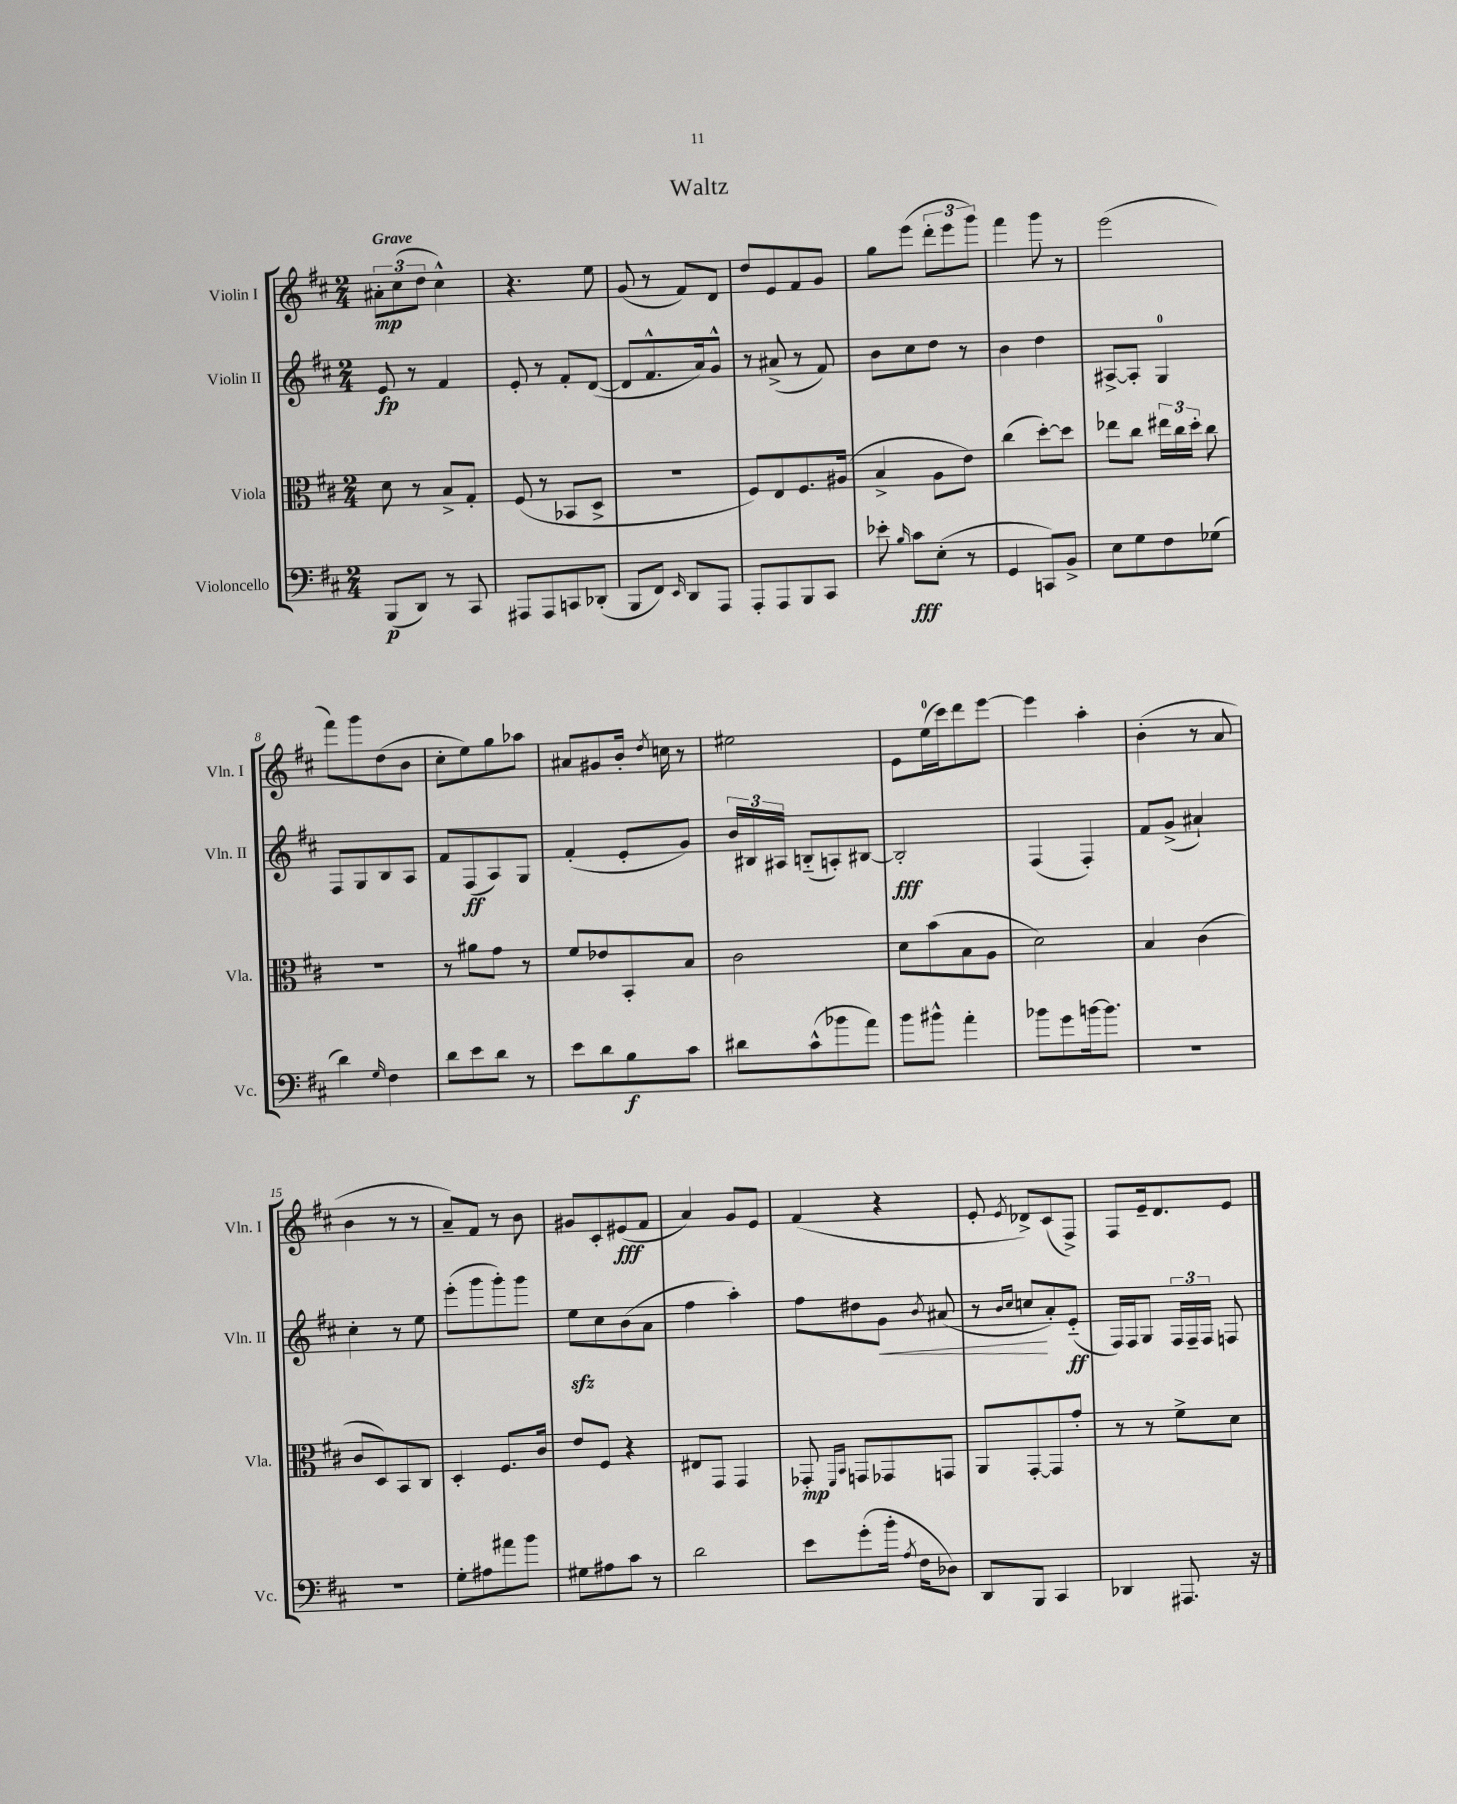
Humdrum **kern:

**kern	**kern	**kern	**kern
*staff4	*staff3	*staff2	*staff1
*clefF4	*clefC3	*clefG2	*clefG2
*k[f#c#]	*k[f#c#]	*k[f#c#]	*k[f#c#]
*M2/4	*M2/4	*M2/4	*M2/4
(8BBB/L	8d\	8e/	12a#'\L
.	.	.	(12cc#\
8DD/J)	8r	8r	.
.	.	.	12dd\J
8r	8B^/L	4f#/	4cc#^^\)
8CC#/	8G'/J	.	.
=	=	=	=
8AAA#/L	(8F#/	8e'/	4.r
8AAA#/	8r	8r	.
8CC/	8BB-/L	8f#'/L	.
(8DD-'/J	8D^/J	([8d/J	8ee\
=	=	=	=
8BBB/L	2r	8d/]L	(8g/
8FF#/J)	.	8.f#^^/	8r
16qqEE/	.	.	.
8DD/L	.	.	8f#/L)
.	.	16a/k)	.
8AAA/J	.	8g^^/J	8d/J
=	=	=	=
8AAA'/L	8F#/L)	8r	8dd/L
8AAA/	8E/	(8a#^/	8e/
8BBB/	8.F#/	8r	8f#/
8CC#/J	.	8f#/)	8g/J
.	(16A#/Jk	.	.
=	=	=	=
8e-'\	4B^/	8b\L	8gg\L
16qqB/	.	.	.
8c#\L	.	8cc#\	(8eee\J
(8E'\J	8A\L	8dd\J	12ddd'\L
.	.	.	12eee\
8r	8e\J)	8r	.
.	.	.	12ggg\J)
=	=	=	=
4GG/	(4cc#\	4b\	4fff#\
8CC/L)	[8dd'\L)	4dd\	8ggg\
8BB^/J	8dd\]J	.	8r
=	=	=	=
8E\L	8ee-\L	[8A#^/L	(2eee\
8G\	8cc#\J	8A#'/]J	.
8F#\	24ee#\LL	4G/	.
.	24cc#\	.	.
.	24dd'\JJ	.	.
(8G-\J	8cc#\	.	.
=	=	=	=
4d\)	2r	8F#/L	8fff#\L)
.	.	8G/	8ggg\
16qqG/	.	.	.
4F#\	.	8B/	(8dd\
.	.	8A/J	8b\J
=	=	=	=
8d\L	8r	8f#/L	8cc#'\L
8e\	8a#\L	(8F#/	8ee\)
8d\J	8g\J	8A/)	8gg\
8r	8r	8G/J	8aa-\J
=	=	=	=
8e\L	8f#/L	(4f#'/	8a#/L
8d\	8e-/	.	8g#/
8B\	8BB'/	8e'/L	16b'/Jk
.	.	.	8qdd/
.	.	.	16cc\
8c#\J	8B/J	8g/J)	8r
=	=	=	=
8d#\L	2c#\	24b/LL	2ee#\
.	.	24B#/	.
.	.	24A#/JJ	.
(8c#^^\	.	(8B'~/L	.
8b-\	.	8A'/)	.
8a\J)	.	[8B#/J	.
=	=	=	=
8b\L	8d\L	2B#'/]	8e\L
8b#^^\J	(8b\	.	(16ee\L
.	.	.	16ccc#\J)
4a'\	8B\	.	8ddd\
.	8A\J	.	[8eee\J
=	=	=	=
8b-\L	2d\)	(4F#/	4eee\]
8g\	.	.	.
[16b\k	.	4F#'/)	4aa'\
8.b\]J	.	.	.
=	=	=	=
2r	4B/	8f#/L	(4b'\
.	.	(8g^/J	.
.	(4c#\	4a#`/)	8r
.	.	.	8a/
=	=	=	=
2r	8c#/L	4cc#'\	4b\
.	8D/)	.	.
.	8BB/	8r	8r
.	8C#/J	8ee\	8r
=	=	=	=
8G'\L	4D'/	(8eee'\L	8a~/L)
8A#\	.	8ggg\	8f#/J
8a#\	8.F#/L	8ggg'\)	8r
8b\J	.	8ggg\J	8b\
.	16c#/Jk	.	.
=	=	=	=
8G#\L	8e/L	8ee\L	8g#/L
8A#\	8F#/J	8cc#\	8c#'/
8c#\J	4r	(8b\	(8e#/
8r	.	8a\J	8f#/J
=	=	=	=
2d\	8E#/L	4ff#\	4a/)
.	8GG/J	.	.
.	4GG/	4aa'\)	8g/L
.	.	.	8e/J
=	=	=	=
8e\L	8GG-'/	8ff#\L	(4f#/
.	16qqFF#/LL	.	.
.	16qqBB/JJ	.	.
(8g'\	8GG/L	8dd#\	.
16b'\Jk	8GG-/	8g\J	4r
8qA/	.	.	.
16F#\LK	.	.	.
.	.	8qb/	.
8D-\J)	8GG/J	(8a#/	.
=	=	=	=
8DD/L	8AA/L	8r	8e'/
.	.	16qqb/LL	.
.	.	16qqcc#/JJ	8qe/
8BBB/J	[8GG'/	8cc/L	8d-^/L)
4CC#/	8GG/]	8a'/)	(8c#/
.	8g'/J	(8e'~/J	8F#^/J)
=	=	=	=
4DD-/	8r	16F#/LL)	8F#/L
.	.	16F#/J	.
.	8r	8G/J	16e~/k
.	.	.	8.d/
8.AAA#/	8f#^\L	24F#/LL	.
.	.	24F#~/	.
.	.	24F#/JJ	.
.	8d\J	8F/	8e/J
16r	.	.	.
==	==	==	==
*-	*-	*-	*-
